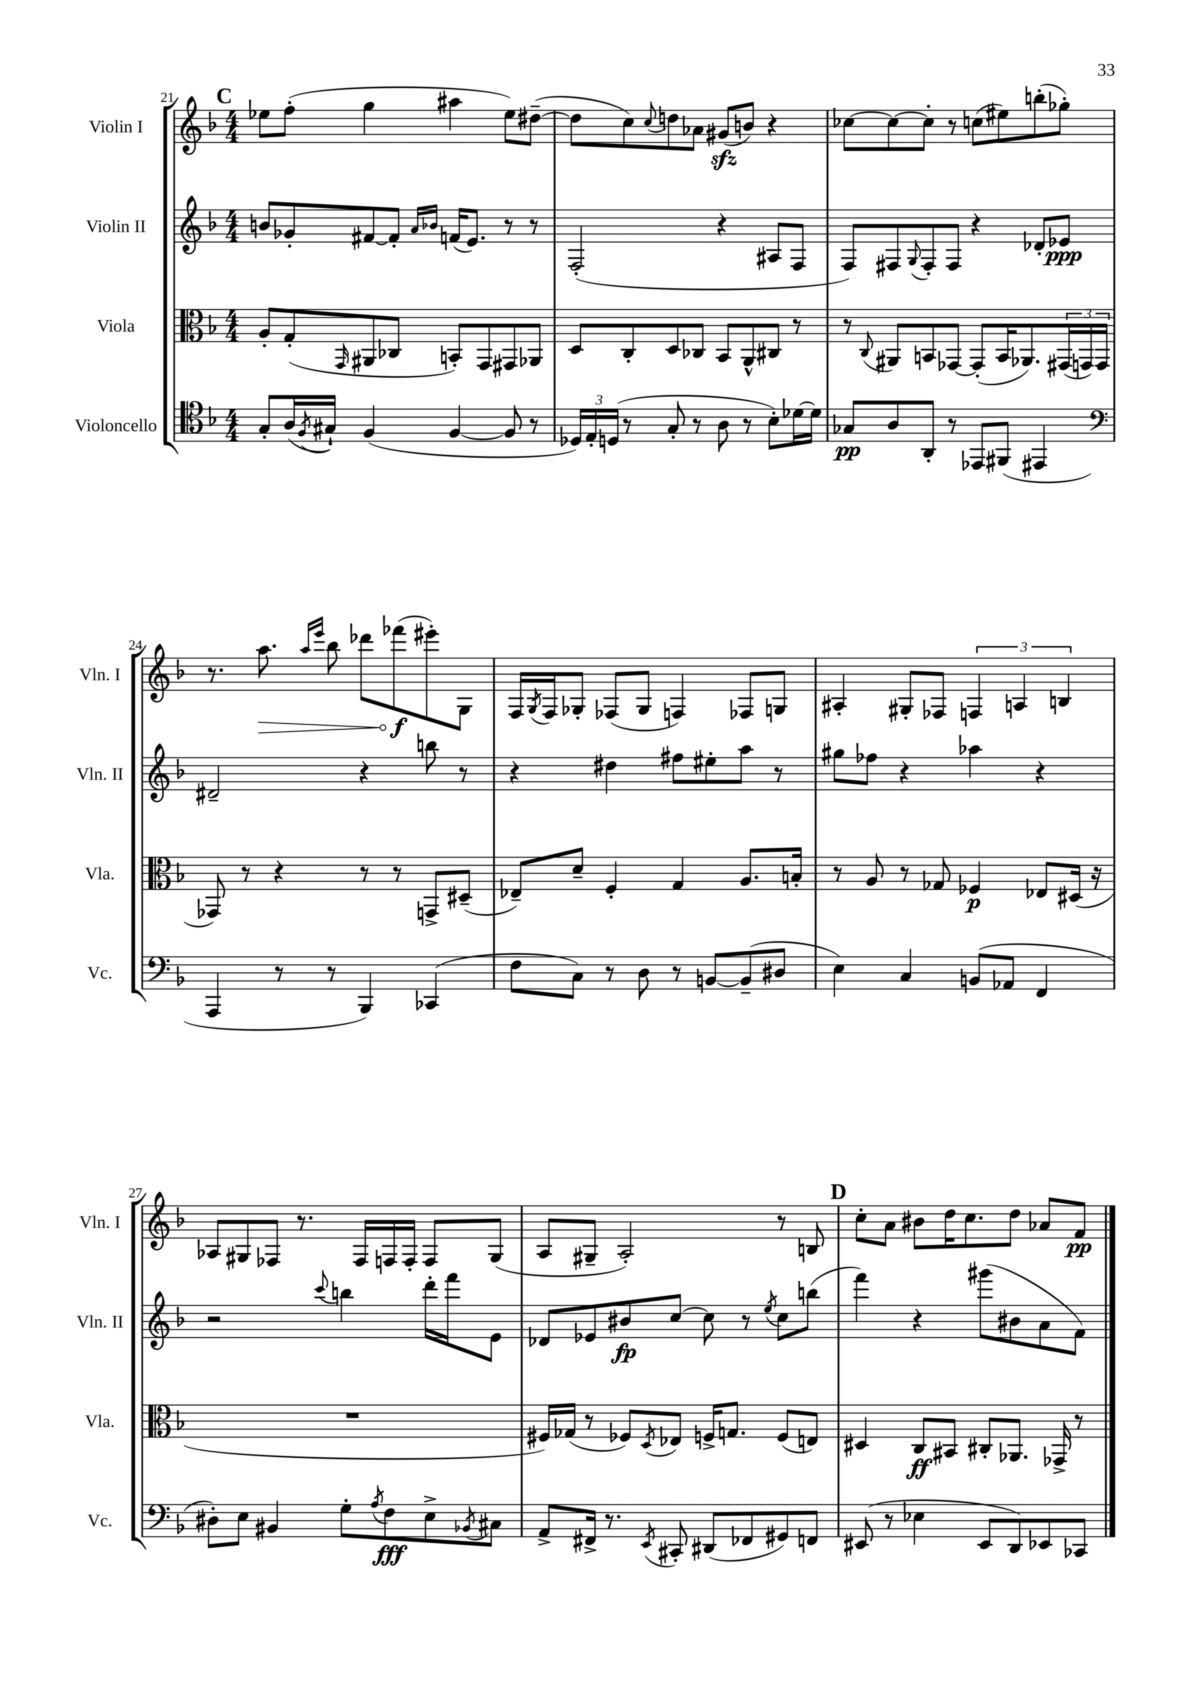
<<
\new StaffGroup <<
\new Staff = "s0" \with { instrumentName = "Violin I" shortInstrumentName = "Vln. I" } {
    \clef treble \key f \major \numericTimeSignature \time 4/4
    \mark \markup { \bold "C" } ees''8 f''8-.( g''4 ais''4 ees''8) dis''8~--( |
    dis''8 c''8) \appoggiatura { c''8 } d''8 aes'8 gis'8\sfz( b'8) r4 |
    ces''8~ ces''8~ ces''8-. r8 c''8( eis''8) b''8-.( ges''8-.) |
    r8. \once \override Hairpin.circled-tip = ##t a''8.\> \grace { a''16 e'''16 } bes''8 des'''8 fes'''8\f\!( eis'''8-.) g8 |
    f16 \acciaccatura { g8 } f16 ges8-. fes8( ges8 f4) fes8 g8 |
    ais4-. gis8-. fes8 \tuplet 3/2 { f4 a4 b4 } |
    aes8 gis8 fes8 r8. fes16 f16 f16-. f8 gis8( |
    a8 gis8-- a2-.) r8 b8 |
    \mark \markup { \bold "D" } c''8-. a'8 bis'8 d''16 c''8. d''8 aes'8 f'8\pp \bar "|." |
}
\new Staff = "s1" \with { instrumentName = "Violin II" shortInstrumentName = "Vln. II" } {
    \clef treble \key f \major \numericTimeSignature \time 4/4
    \mark \markup { \bold "C" } b'8 ges'8-. fis'8~ fis'8-. \grace { a'16 bes'16 } f'16( e'8.) r8 r8 |
    f2-.( r4 ais8 f8 |
    f8) fis8 \appoggiatura { g8 } fis8-. fis8 r4 des'8-. ees'8\ppp |
    dis'2-- r4 b''8 r8 |
    r4 dis''4 fis''8 eis''8-. a''8 r8 |
    gis''8 fes''8 r4 aes''4 r4 |
    r2 \appoggiatura { c'''8 } b''4 d'''16-. f'''16 e'8 |
    des'8 ees'8 bis'8\fp c''8~ c''8 r8 \acciaccatura { e''8 } c''8 b''8( |
    \mark \markup { \bold "D" } f'''4) r4 gis'''8( bis'8 a'8 f'8) \bar "|." |
}
\new Staff = "s2" \with { instrumentName = "Viola" shortInstrumentName = "Vla." } {
    \clef alto \key f \major \numericTimeSignature \time 4/4
    \mark \markup { \bold "C" } a8-. g8-.( \grace { g,16 } ais,8 ces8 b,8-.) g,8 gis,8 aes,8 |
    d8 c8-. d8 ces8 bes,8 a,8-^ cis8 r8 |
    r8 \appoggiatura { c8 } ais,8 b,8 ges,8~ ges,8-.( b,16 aes,8.) \tuplet 3/2 { gis,16( g,16 g,16 } |
    ges,8) r8 r4 r8 r8 g,8-> dis8--( |
    ees8--) d'8-- f4-. g4 a8. b16-. |
    r8 a8 r8 ges8 fes4\p ees8 dis16( r16 |
    R1 |
    fis16) ges16( r8 fes8) \acciaccatura { d8 } ees8 f16-> g8. f8( e8) |
    \mark \markup { \bold "D" } dis4 c8\ff bis,8 cis8-. aes,8. ges,16-> r8 \bar "|." |
}
\new Staff = "s3" \with { instrumentName = "Violoncello" shortInstrumentName = "Vc." } {
    \clef tenor \key f \major \numericTimeSignature \time 4/4
    \mark \markup { \bold "C" } g8-. a16( \acciaccatura { f8 } gis16-!) f4( f4~ f8 r8 |
    \tuplet 3/2 { des16) e16-. d16( } r8 g8-. r8 a8 r8 bes8-.) des'16~ des'16 |
    ges8\pp a8 a,8-. r8 ees,8 fis,8( eis,4 |
    \clef bass a,,4 r8 r8 bes,,4) ces,4( |
    f8 c8) r8 d8 r8 b,8~ b,8--( dis8 |
    e4) c4 b,8( aes,8 f,4 |
    dis8-.) e8 bis,4 g8-. \acciaccatura { a8 } f8\fff e8-> \acciaccatura { bes,8 } cis8 |
    a,8-> fis,16-> r8. \acciaccatura { e,8 } cis,8-. dis,8( fes,8 gis,8) f,8 |
    \mark \markup { \bold "D" } eis,8( r8 ees4 eis,8 d,8) ees,8 ces,8 \bar "|." |
}
>>
>>
\layout { \context { \Score currentBarNumber = #21 } }
